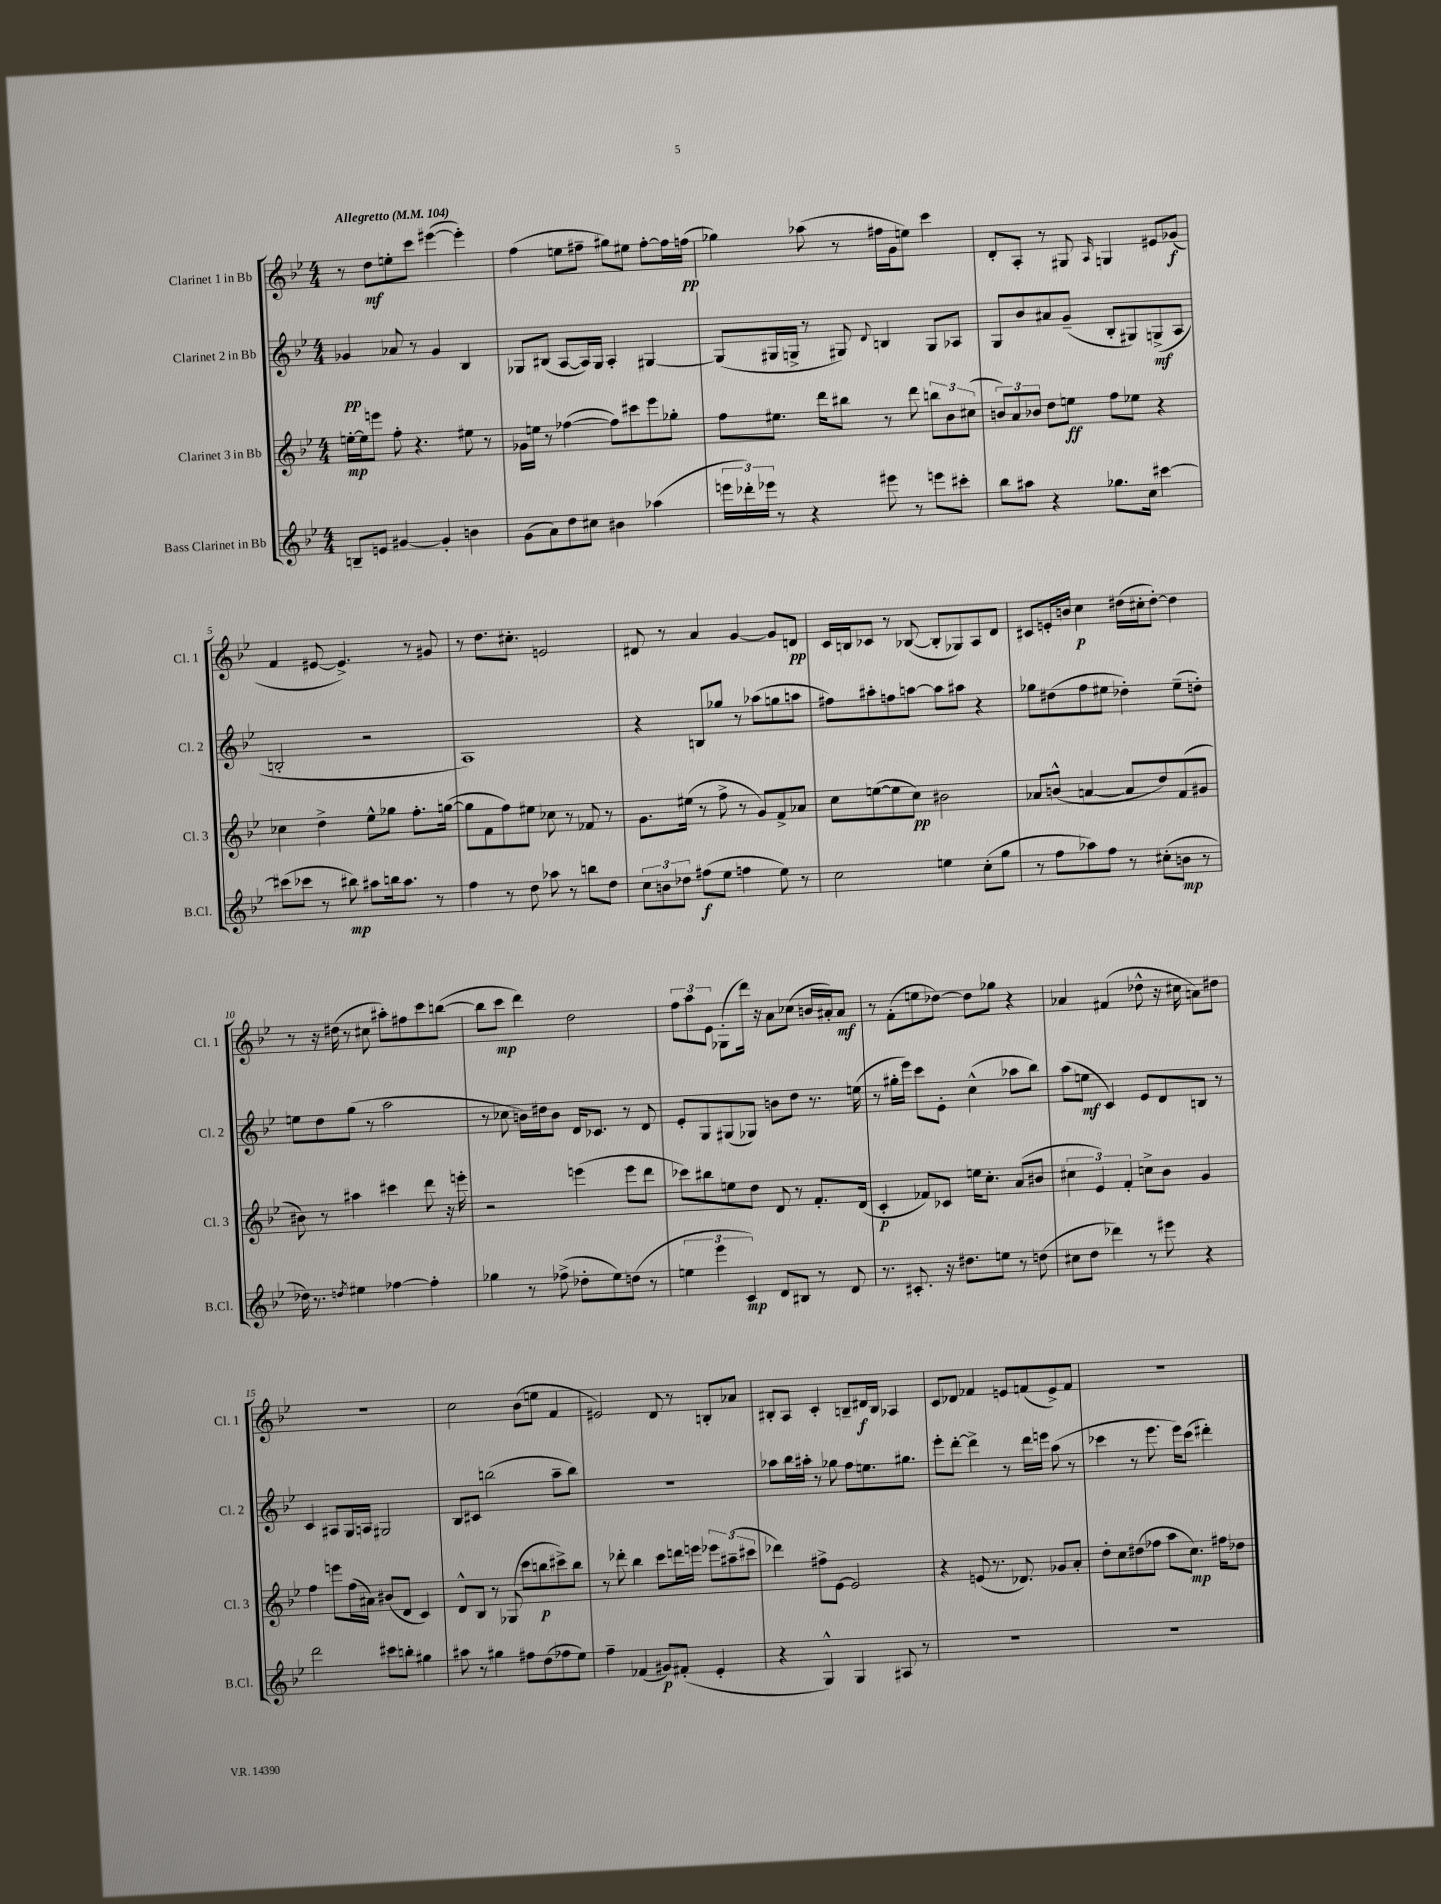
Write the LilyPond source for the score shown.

<<
\new StaffGroup <<
\new Staff = "s0" \with { instrumentName = "Clarinet 1 in Bb" shortInstrumentName = "Cl. 1" } {
    \clef treble \key bes \major \numericTimeSignature \time 4/4 \tempo "Allegretto" 4 = 104
    r8 d''8\mf e''8-. c'''8 eis'''4~( eis'''4-.) |
    f''4( e''8 fis''8-- gis''8) eis''8 fis''8~-. fis''16 f''16\pp( |
    ges''4) aes''8( r8 fis''16 g'16 e''8) c'''4 |
    d'8-. a8-. r8 gis8 \grace { a16 } g4 eis'8 ges'8\f( |
    f'4 eis'8~ eis'4.->) r8 gis'8 |
    r8 d''8. cis''8.-. e'2 |
    dis'8 r8 a'4 g'4~ g'8 d'8\pp |
    c'16 b16 ces'8 r8 bes8~( bes8-. ges8) a8 d'8 |
    cis'8 e'16-. b'16 c''4\p dis''16( cis''16-. dis''8~-.) dis''4 |
    r8 r16 dis''16( r8 cis''8 ais''8-.) fis''8 c'''8 b''8~( |
    b''8 c'''8\mp d'''4) d''2 |
    \tuplet 3/2 { f''8 a''8 ees'8 } ges8-.( d'''16) r16 a'8 ces''8( b'16 ais'16-.) ais'8\mf |
    r8 f'8-.( e''8 des''8~) des''8 ges''8 r4 |
    aes'4 fis'4( des''8-^ r16 cis''16 a'8) dis''8 |
    r1 |
    c''2 bes'8( e''8 f'4 |
    eis'2) d'8 r8 b8-. aes'8 |
    bis8-. a8 c'4-. b8-- dis'16\f b16 aes4 |
    c'8 des'8 fes'4 e'8 f'8( e'8->) f'8 |
    R1 \bar "|." |
}
\new Staff = "s1" \with { instrumentName = "Clarinet 2 in Bb" shortInstrumentName = "Cl. 2" } {
    \clef treble \key bes \major \numericTimeSignature \time 4/4
    ges'4\pp aes'8 r8 ges'4 bes4 |
    ges8 bis8( a8~ a16) ges16 a4-. gis4~ |
    gis8( gis16 g16-> r8 gis8) \appoggiatura { d'8 } b4 gis8 aes8 |
    g8 bes'8 ais'8 g'8--( bes8-. gis8) g8->\mf( a8 |
    b2-. r2 |
    a1) |
    r4 b8 ges''8 r8 aes''8( g''8 a''8 |
    fis''8) ais''8-. f''8 a''8~ a''8 ais''8 r4 |
    ges''8 dis''8( f''8 eis''8 des''4-.) eis''8--( d''8-.) |
    e''8 d''8 g''8( r8 a''2 |
    r8 ces''8 b'16) dis''16 b'8 d'16 ces'8. r8 d'8 |
    ees'8-. g8 gis8( ges8) b'8 d''8 r8. e''16( |
    r8 gis''16-. ees'''16) c'''8 ees'8-. c''4-^( aes''8 bes''8) |
    a''8( e''8\mf c'4) ees'8 d'8 b8 r8 |
    c'4 ais8 g16 a16 gis2 |
    bes8 cis'8 b''2( a''8-- b''8) |
    R1 |
    aes''8 bes''16 ais''16-. r8 ges''8 f''8 e''8. gis''8. |
    ees'''8-. d'''8~-. d'''4-> r8 d'''16 e'''16 a''8( r8 |
    ces'''4 r8 ees'''8. ees'''16) ces'''8( dis'''4-.) \bar "|." |
}
\new Staff = "s2" \with { instrumentName = "Clarinet 3 in Bb" shortInstrumentName = "Cl. 3" } {
    \clef treble \key bes \major \numericTimeSignature \time 4/4
    e''16~-.\mp e''16 e'''8 f''8-. r4. eis''8 r8 |
    ges'16 e''16 r8 fes''4~( fes''8) cis'''8 ees'''8 ges''8-. |
    f''8 eis''8. d'''16 bis''8 r8 d'''8 \tuplet 3/2 { b''8 bes'8 cis''8( } |
    \tuplet 3/2 { b'8) a'8 bes'8 } d''8 e''8\ff f''8 ees''8 r4 |
    ces''4 d''4-> ees''8-^ ges''8 f''8.-. g''16~( |
    g''8 f'8 f''8) eis''8 ces''8 r8 fes'8 r8 |
    g'8. eis''16( r8 f''8-> r8 g'8) f'8-> aes'8 |
    c''8 e''8~( e''8 c''8\pp) bis'2 |
    aes'8 b'8-^( a'4~ a'8 d''8) f'8( gis'8 |
    bis'8) r8 ais''4 cis'''4 d'''8 r16 e'''16-. |
    r2 e'''4( e'''8 d'''8 |
    ces'''8) bis''8 e''8 d''8 d'8 r8 f'8.-. d'16( |
    c'4-.\p fes'8) ces'8 e''16 c''8.-. a'8( bis'8 |
    \tuplet 3/2 { cis''4 ees'4) f'4-. } c''8-> bes'8 g'4 |
    f''4 e'''8 f''16( ais'16) bis'8( d'8 c'4) |
    d'8-^ bes8 r8 ges8( c'''8 b''8\p cis'''8->) b''8 |
    r8 des'''8-. bes''4 c'''8 d'''16 e'''16 \tuplet 3/2 { ees'''8 ais''8--( cis'''8 } |
    des'''4) fis''8-> ees'8~ ees'2 |
    r4 e'8( r8. des'8.) ges'8 a'8-. |
    d''8-. c''8 dis''8( fes''8 a''8 c''8.\mp) fis''16 des''8 \bar "|." |
}
\new Staff = "s3" \with { instrumentName = "Bass Clarinet in Bb" shortInstrumentName = "B.Cl." } {
    \clef treble \key bes \major \numericTimeSignature \time 4/4
    b8-- e'8 gis'4~ gis'4-. b'4 |
    g'8( a'8) d''8 cis''8 bis'4 aes''4( |
    \tuplet 3/2 { e'''16 des'''16-.) ees'''16 } r8 r4 eis'''8 r8 e'''8 cis'''8-. |
    bes''8 ais''8 r4 ges''8. c''16 cis'''4~ |
    cis'''8( ces'''8 r8 bis''8\mp) ais''8 b''16 ais''8. r8 |
    f''4 r8 d''8 aes''8 r8 b''8 d''8 |
    \tuplet 3/2 { c''8 b'8 des''8 } fis''8\f( ees''8 f''4 ees''8) r8 |
    c''2 e''4 c''8-.( g''8 |
    r8 f''8 aes''8) f''8 r8 cis''8-.( b'8\mp r8 |
    des''16) r8. \acciaccatura { d''8 } eis''4 fes''4~ fes''4-. |
    ges''4 r8 fes''8->( des''8-. ees''8) d''8( r8 |
    \tuplet 3/2 { e''4 ees'''4 c'4\mp) } d'8 bis8 r8 d'8 |
    r8. cis'8.-. r16 dis''8. e''8 r8 d''8( |
    cis''8 d''8 des'''4) r8 eis'''8 r4 |
    d'''2 cis'''8 b''8-. gis''4 |
    ais''8 r8 gis''4 fis''8 d''8( fes''8 ees''8) |
    f''4-- fes'4( gis'8\p) fis'8-.( ees'4-. |
    r4 g4-^) g4 ais8 r8 |
    R1 |
    R1 \bar "|." |
}
>>
>>
